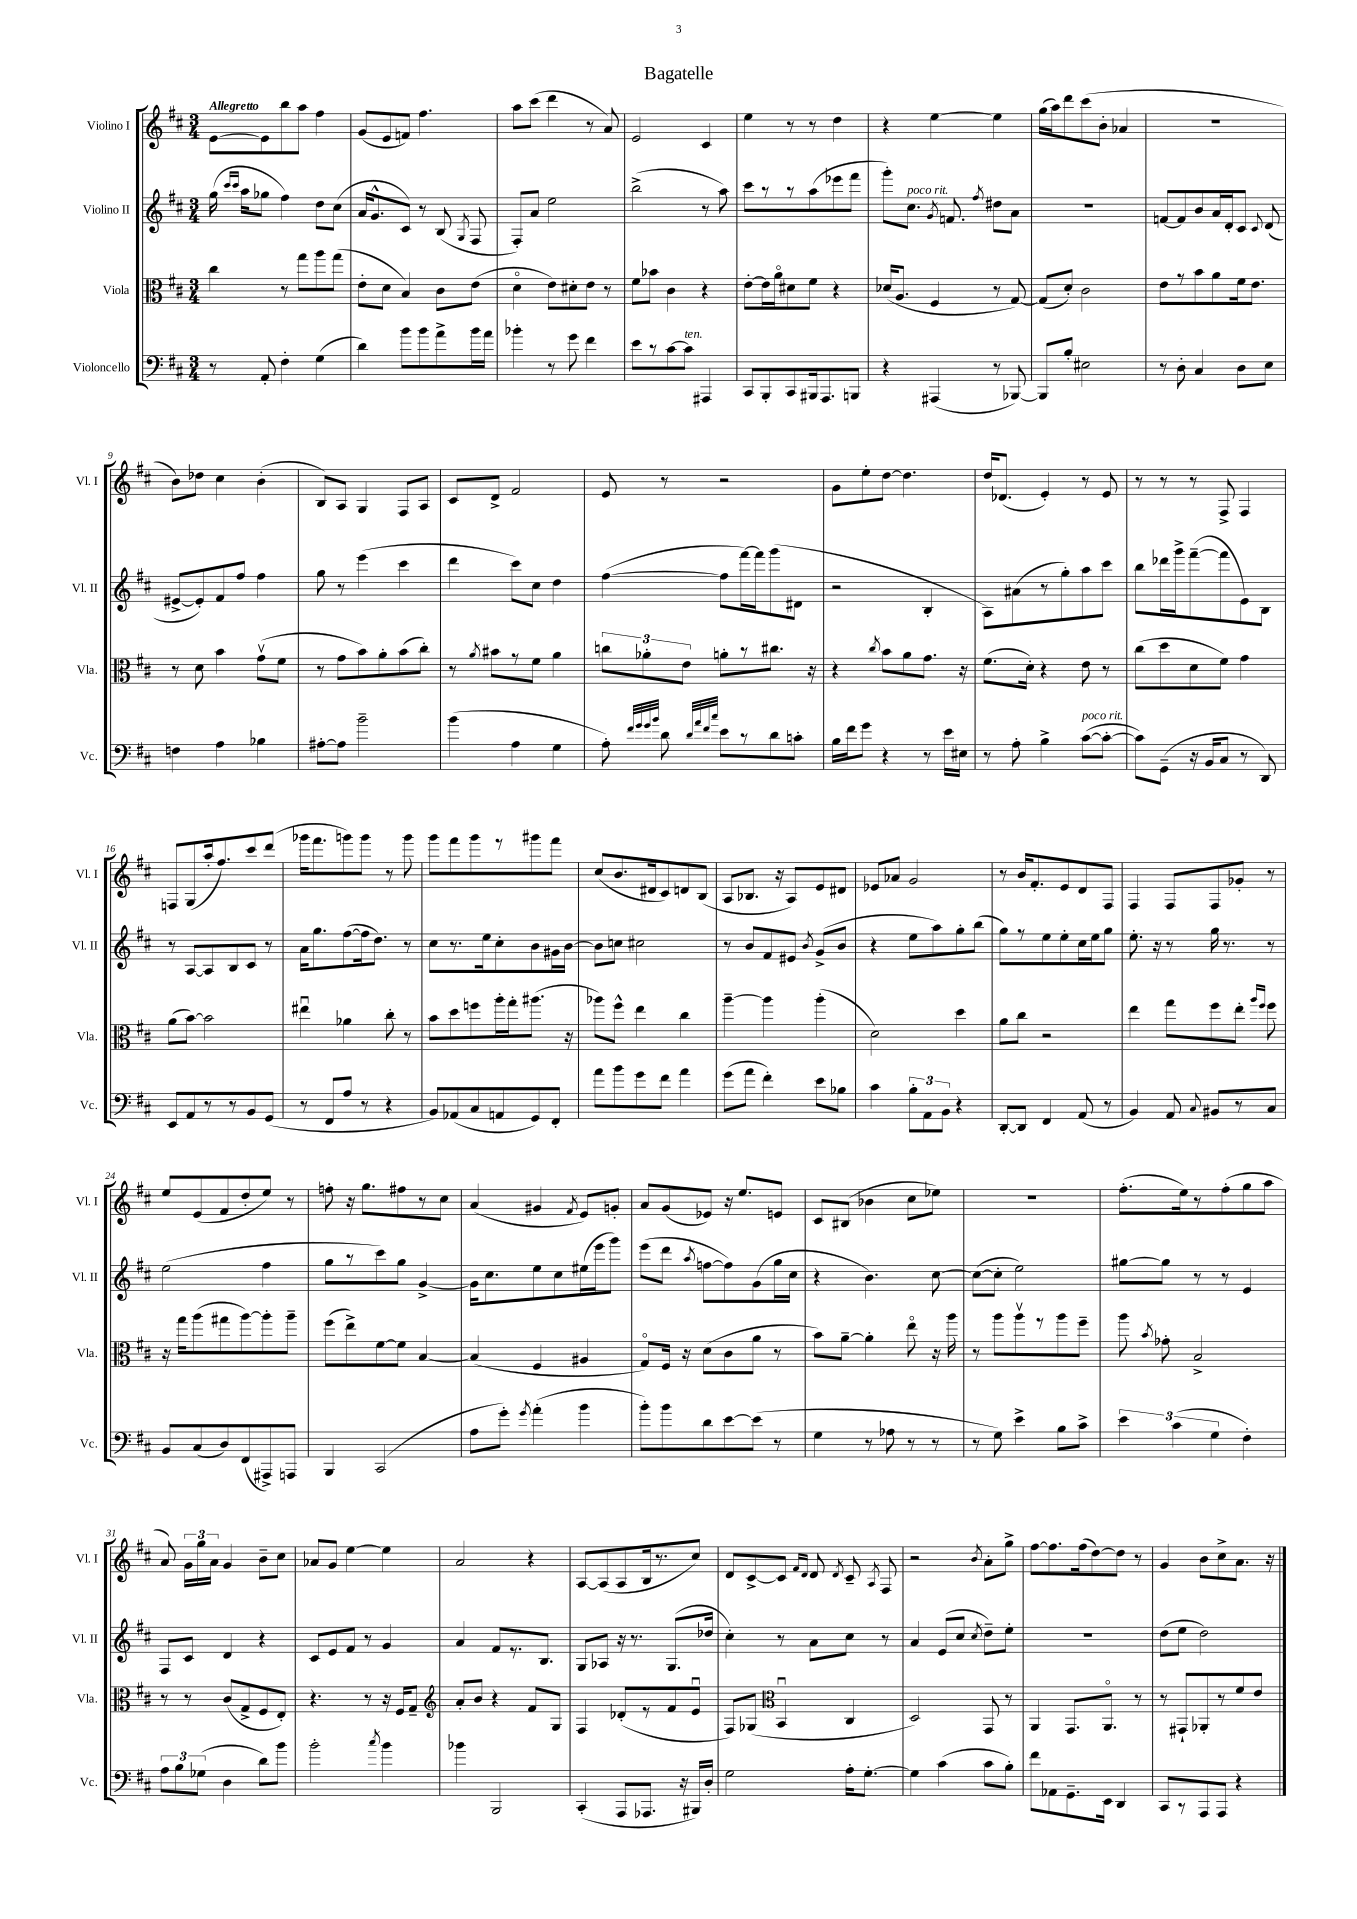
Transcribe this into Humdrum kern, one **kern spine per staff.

**kern	**kern	**kern	**kern
*staff4	*staff3	*staff2	*staff1
*clefF4	*clefC3	*clefG2	*clefG2
*k[f#c#]	*k[f#c#]	*k[f#c#]	*k[f#c#]
*M3/4	*M3/4	*M3/4	*M3/4
8r	4cc#	(16gg	[8e
.	.	16qqccc#	.
.	.	16qqccc#	.
.	.	16aa	.
8AA'	.	8gg-	8e]
4F#'	8r	4ff#)	8bb
.	8gg	.	8aa
(4G	8aa	8dd	4ff#
.	(8gg	(8cc#	.
=	=	=	=
4d)	8e'	16a	(8g
.	.	8.g^^	.
.	8d	.	8e
8b	4B)	8c#)	8f)
8b	.	8r	4.ff#
8a^	8c#	(8B	.
.	.	8qG	.
16b	(8e	8F#	.
16a	.	.	.
=	=	=	=
4b-'	4do	8F#')	8aa
.	.	8a	(8ccc#
8r	8e)	2ee	4ddd
8g	8d#'	.	.
4f#	8e	.	8r
.	8r	.	8a)
=	=	=	=
8e	8f#	(2bb^	2e
8r	8b-	.	.
[8c#	4c#	.	.
8c#]	.	.	.
4AAA#	4r	8r	4c#
.	.	8aa)	.
=	=	=	=
8CC#	[8e'	8ccc#	4ee
8BBB'	16e]	8r	.
.	16ao	.	.
8CC#	8d#	8r	8r
16BBB#	8f#	(8aa	8r
8.AAA	.	.	.
.	4r	8eee-	4dd
8BBB	.	8fff#	.
=	=	=	=
4r	(16d-	8ggg')	4r
.	8.A	.	.
.	.	8.cc#	.
(4AAA#	4F#	.	[4ee
.	.	8qg	.
.	.	8.f	.
.	.	8qff#	.
8r	8r	8dd#	4ee]
[8BBB-)	[8G)	8a	.
=	=	=	=
8BBB-]	(8G]	2.r	(16gg
.	.	.	16aa)
8B'	8d')	.	8ddd
2E#	2c#	.	(8ccc#
.	.	.	8b'
.	.	.	4a-
=	=	=	=
8r	8e	[8f	2.r
8D'	8r	8f]	.
4C#	8b	8b	.
.	8a	16a	.
.	.	16d'	.
8D	16f#	8c#	.
.	8.e	.	.
.	.	8qqc#	.
8E	.	(8d	.
=	=	=	=
4F	8r	[8e#^	8b)
.	8d	8e#'])	8dd-
4A	4b	8f#	4cc#
.	.	8ff#	.
4B-	(8gv	4ff#	(4b'
.	8f#	.	.
=	=	=	=
[8A#'	8r	8gg	8B)
8A#]	8g	8r	8A
2b~	8b)	(4eee	4G
.	8a'	.	.
.	(8b	4ccc#	8F#
.	8cc#')	.	8A
=	=	=	=
(4b	8r	4ddd	8c#
.	8qa	.	.
.	8b#	.	8d^
4A	8r	8ccc#)	2f#
.	8f#	8cc#	.
4G	4a	4dd	.
=	=	=	=
8A')	12cc	([4ff#	8e
.	12a-'	.	.
32qqf#	.	.	.
32qqg	.	.	.
32qqg	.	.	.
32qqb	.	.	.
8d	.	.	8r
.	12e	.	.
32qqd	.	.	.
32qqa	.	.	.
32qqf#	.	.	.
32qqcc#	.	.	.
8e	8a'	8ff#]	2r
8r	8r	[16fff#)	.
.	.	16fff#]	.
8d	8.cc#	(8ggg	.
8c'	.	8d#	.
.	16r	.	.
=	=	=	=
16B	4r	2r	8g
16f#	.	.	.
8g	.	.	8ee'
.	8qcc#	.	.
4r	8b	.	[8dd
.	8a	.	4.dd]
8r	8.g	4B'	.
16e	.	.	.
16E#	16r	.	.
=	=	=	=
8r	(8.f#	8A)	16dd
.	.	.	(8.d-
8A'	.	(8a#	.
.	16d')	.	.
4B^	4r	8r	4e')
.	.	8gg')	.
([8c#	8e	8aa	8r
8c#'_	8r	8ccc#	8e
=	=	=	=
8c#])	(8cc#	8bb	8r
(8GG~	8dd	16ddd-	8r
.	.	16ggg^	.
16r	8d	([8fff#~	8r
16BB	.	.	.
8C#	8f#)	8fff#]	8F#^
8r	4g	8e)	4F#
8DD)	.	8B	.
=	=	=	=
8EE	(8a	8r	8F
8AA	[8b)	[8A	(8G
8r	2b]	8A]	16aa'
.	.	.	8.ff#)
8r	.	8B	.
8BB	.	8c#	8ccc#
(8GG	.	8r	(8ddd
=	=	=	=
8r	4ee#u	16a	16ggg-
.	.	8.gg	8.fff#
8FF#	.	.	.
8A	4a-	([8ff#	8ggg)
8r	.	16ff#]	8ggg
.	.	8.dd)	.
4r	8cc#'	.	8r
.	8r	8r	8ggg
=	=	=	=
8BB)	8b	8cc#	8ggg
(8AA-	8dd	8.r	8fff#
8C#	8ff	.	8ggg
.	.	16ee	.
8AA	16aa'	8cc#'	8r
.	16gg'	.	.
8GG)	(8.aa#	8b	8ggg#
8FF#'	.	16g#	8fff#
.	16r	[16b	.
=	=	=	=
8a	8aa-)	8b]	(8cc#
8b	8ff#^^	8cc	8.b
8g	4ee	2cc#	.
.	.	.	16d#
8f#	.	.	8c#)
4a	4cc#	.	8d
.	.	.	(8B
=	=	=	=
(8g	[4aa~	8r	8A
8a	.	8b	8.B-
4f#')	4aa]	8f#	.
.	.	.	16r
.	.	8e#	8A)
.	.	8qb	.
8e	(4aa'	(8g^	8e
8B-	.	8b	8d#
=	=	=	=
4c#	2d)	4r	8e-
.	.	.	8a-
12B'	.	8ee	2g
12AA	.	.	.
.	.	8aa)	.
12BB	.	.	.
4r	4dd	8gg'	.
.	.	(8bb	.
=	=	=	=
[8DD'	8a	8gg)	8r
8DD]	8cc#	8r	16b
.	.	.	8.f#'
4FF#	2r	8ee	.
.	.	8ee'	8e
(8AA	.	16cc#	8d
.	.	16ee	.
8r	.	8gg	8F#
=	=	=	=
4BB)	4ee	8.ee'	4F#
.	.	16r	.
8AA	8gg	8r	8F#
8qqC#	.	.	.
8BB#	8ff#	16gg	8F#
.	.	8.r	.
8r	8ee'	.	8g-'
.	16qqaa	.	.
.	16qqff#	.	.
8C#	8ff#	8r	8r
=	=	=	=
8BB	16r	(2ee	8ee
.	16gg	.	.
(8C#	(8aa	.	(8e
8D)	8gg#	.	8f#
(8FF#	[8aa)	.	8dd'
8AAA#^)	8aa']	4ff#	8ee)
8AAA	8aa~	.	8r
=	=	=	=
4BBB	(8ff#	8gg	8ff'
.	8ee^)	8r	16r
.	.	.	8.gg
(2CC#	[8f#	8ccc#)	.
.	8f#]	8gg	8ff#
.	[4B	[4g^	8r
.	.	.	8cc#
=	=	=	=
8A	(4B]	16g]	(4a
.	.	8.cc#	.
8g')	.	.	.
8qg	.	.	.
(4a'	4F#	8ee	4g#
.	.	8cc#	.
.	.	.	8qf#
4b	4A#	(16ee#	8e)
.	.	16eee	.
.	.	8ggg)	8g'
=	=	=	=
8b')	8Go)	(8eee	8a
8b	16F#	8ddd	(8g
.	16r	.	.
.	.	8qaa	.
8d	(8d	[8ff	8e-)
[8e	8c#	8ff])	16r
.	.	.	8.ee
(8e]	8a	(8g	.
8r	8r	16gg	8e
.	.	16cc#	.
=	=	=	=
4G	8b)	4r	8c#
.	[8a~	.	(8B#
8r	4a']	4.b)	4b-
8A-	.	.	.
8r	8eeo	.	8cc#
8r	16r	[8cc#	8ee-)
.	16aa	.	.
=	=	=	=
8r	8r	(8cc#_	2.r
8G)	8aa	8cc#']	.
4e^	8aav	2ee)	.
.	8r	.	.
8B	8aa	.	.
8c#^	8ff#~	.	.
=	=	=	=
6e	8aa	[8gg#	(8.ff#'
.	8qb	.	.
.	8g-'	8gg#]	.
(6c#	.	.	.
.	.	.	16ee)
.	2B^	8r	8r
6G	.	.	.
.	.	8r	(8ff#'
4F#')	.	4e	8gg
.	.	.	8aa
=	=	=	=
12A	8r	8F#	8a)
12B	.	.	.
.	8r	8c#	24g
(12G-	.	.	24gg
.	.	.	24a
4D	(8c#	4d	4g
.	8G^	.	.
8d)	8F#	4r	8b~
8b	8E')	.	8cc#
=	=	=	=
2b'	4.r	8c#	8a-
.	.	8e	8g
.	.	8f#	[4ee
.	8r	8r	.
8qcc#	.	.	.
4b	16r	4g	4ee]
.	16F#	.	.
.	8G~	.	.
=	=	=	=
*	*clefG2	*	*
4b-	8a'	4a	2a
.	8b	.	.
2BBB	4r	8f#	.
.	.	8.r	.
.	8f#	.	4r
.	.	8.B	.
.	8G	.	.
=	=	=	=
(4CC#'	4F#	8G	[8A
.	.	8A-	(8A]
8AAA	(8d-'	16r	8A
.	.	8.r	.
8.AAA-	8r	.	16B
.	.	.	8.r
.	8f#	(8.G	.
16r	.	.	.
16BBB#)	8eu	.	8cc#)
16D'	.	16dd-	.
=	=	=	=
2G	8F#)	4cc#')	8d
.	(8G-	.	[8c#^
*	*clefC3	*	*
.	4BBu	8r	8c#]
.	.	.	16qqf#
.	.	.	16qqd
.	.	8a	8d
.	.	.	8qd
16A'	4C#	8cc#	8c#~
[8.G'	.	.	.
.	.	.	8qA
.	.	8r	8F#
=	=	=	=
4G]	2D)	4a	2r
(4c#	.	(8e	.
.	.	8cc#	.
.	.	8qcc#	8qb
8c#	8GG	8dd~)	8a'
8B')	8r	8ee'	8gg^
=	=	=	=
8f#	4AA	2.r	[8ff#
8AA-	.	.	8.ff#]
8.GG~	8.GG	.	.
.	.	.	(16ff#
.	.	.	[8dd)
16EE	8.AAo	.	.
4DD	.	.	8dd]
.	8r	.	8r
=	=	=	=
8CC#	8r	(8dd	4g
8r	8GG#`	8ee	.
8AAA	8AA-'	2dd)	8b
8AAA	8r	.	8cc#^
4r	8f#	.	8.a
.	8e	.	.
.	.	.	16r
==	==	==	==
*-	*-	*-	*-
